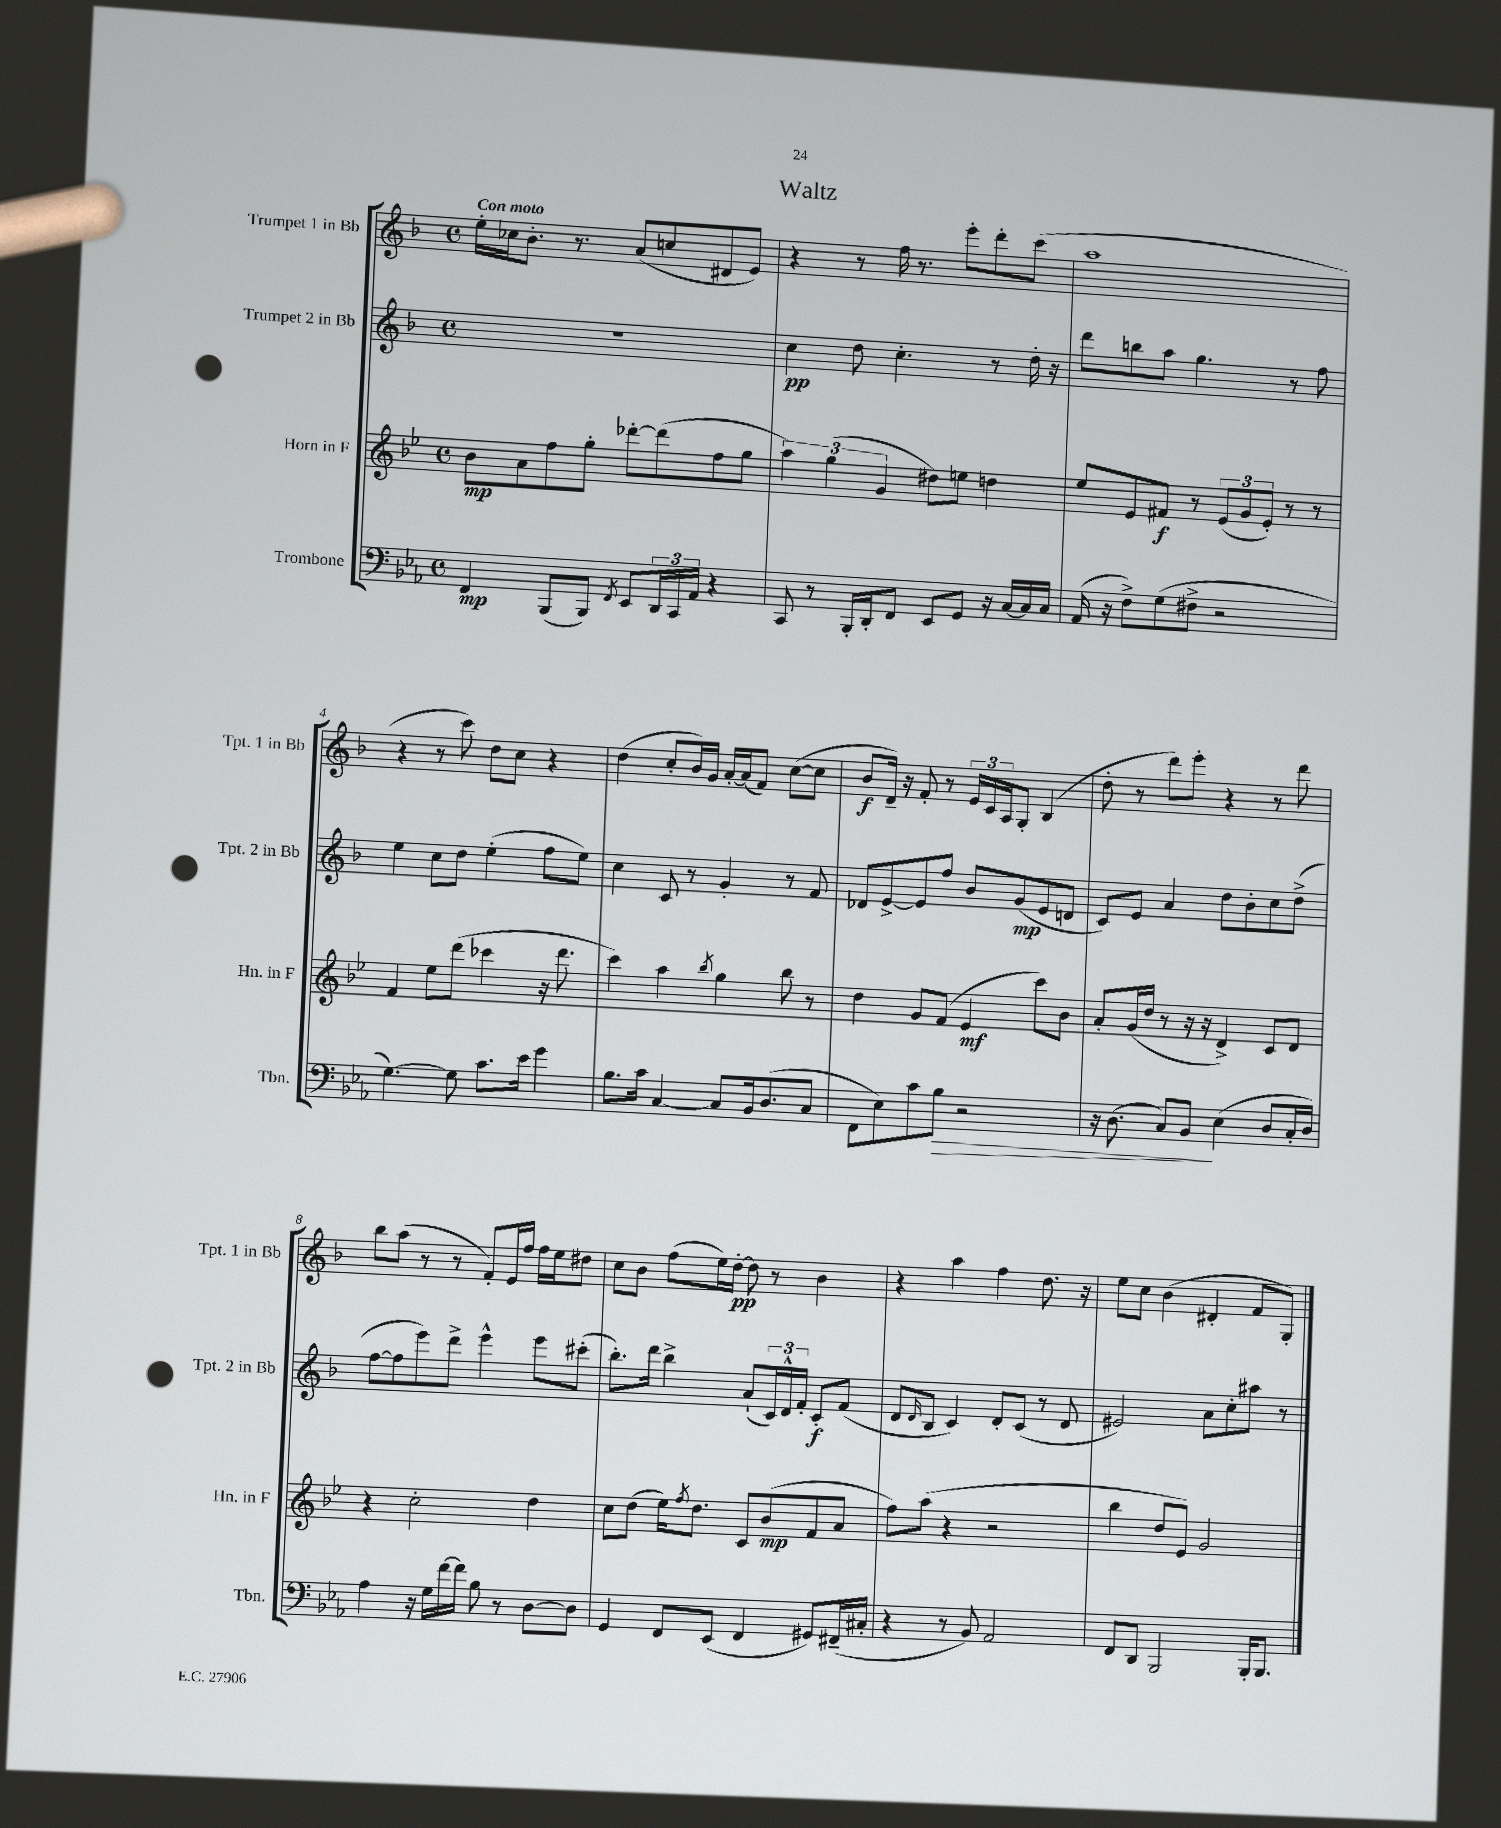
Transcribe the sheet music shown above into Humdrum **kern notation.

**kern	**kern	**kern	**kern
*staff4	*staff3	*staff2	*staff1
*clefF4	*clefG2	*clefG2	*clefG2
*k[b-e-a-]	*k[b-e-]	*k[b-]	*k[b-]
*M4/4	*M4/4	*M4/4	*M4/4
*met(c)	*met(c)	*met(c)	*met(c)
4FF/	8b-\L	1r	16ee'\LL
.	.	.	16cc-\J
.	8a\	.	8.b-'\J
(8BBB-/L	8ff\	.	.
.	.	.	8.r
8BBB-/J)	8gg'\J	.	.
8qFF/	.	.	.
8EE-/L	[8ddd-'\L	.	(8a/L
24DD/L	(8ddd-\]	.	8cc/
24CC/	.	.	.
24AA-/JJ	.	.	.
4r	8ff\	.	8d#/
.	8gg\J	.	8e/J)
=	=	=	=
8CC/	6aa\)	4cc\	4r
8r	.	.	.
.	(6gg\	.	.
16BBB-'/LL	.	8dd\	8r
16DD'/J	.	.	.
.	6g/	.	.
8FF/J	.	4.cc'\	16ff\
.	.	.	8.r
8EE-/L	8dd#\L)	.	.
8GG/J	8ee\J	.	8eee'\L
16r	4dd\	8r	8ddd'\
[16C/LL	.	.	.
16C/]	.	16dd'\	(8ccc\J
16C/JJ	.	16r	.
=	=	=	=
(16AA-/	8ee-/L	8ddd\L	1aa
16r	.	.	.
8F^\L)	8e-/	8bb\	.
(8G\	8f#/J	8aa\J	.
8F#^\J	8r	4.gg\	.
2r	(12e-/L	.	.
.	12g/	.	.
.	12e-'/J)	.	.
.	8r	8r	.
.	8r	8ff\	.
=	=	=	=
[4.G\)	4f/	4ee\	4r
.	8ee-\L	8cc\L	8r
8G\]	(8ddd\J	8dd\J	8ccc\)
8.c\L	4ccc-\	(4ee'\	8dd\L
.	.	.	8cc\J
16e-\Jk	.	.	.
4g\	16r	8ff\L	4r
.	8.ddd\	.	.
.	.	8ee\J)	.
=	=	=	=
8.B-\L	4ccc\)	4cc\	(4dd\
16c\Jk	.	.	.
[4C/	4aa\	8c/	8cc'/L
.	.	8r	16b-/L)
.	.	.	16g/JJ
.	8qbb-/	.	.
8C/]L	4gg\	4g'/	[16a'/LL
.	.	.	(16a/]J
16BB-/k	.	.	8f/J)
(8.D/	.	.	.
.	8bb-\	8r	([8cc\L
8C/J	8r	8f/	8cc\]J
=	=	=	=
8FF\L	4dd\	8d-/L	8b-/L
8E-\)	.	[8e^/	16d~/Jk)
.	.	.	16r
8c\	8g/L	8e/]	8f'/
8B-\J	(8f/J	8ff/J	8r
2r	4e-/	8b-/L	24e/LL
.	.	.	24c/
.	.	.	24A/J
.	.	(8g/	8G'/J
.	8ccc\L)	8e/	(4B-/
.	8b-\J	8d/J	.
=	=	=	=
16r	8a'/L	8c/L)	8dd'\
(8.D\	.	.	.
.	(16g/L	8e/J	8r
.	16dd/JJ	.	.
8C/L)	8r	4a/	8ddd\L)
8BB-/J	16r	.	8eee'\J
.	16r	.	.
(4E-\	4d^/)	8dd\L	4r
.	.	8b-'\	.
8D/L	8c/L	8cc\	8r
16C'/L	8d/J	(8dd^\J	8ddd\
16D/JJ)	.	.	.
=	=	=	=
4A-\	4r	[8ff\L	8bb-\L
.	.	8ff\]	(8aa\J
16r	2cc'\	8eee\)	8r
16G\LL	.	.	.
[16f\	.	8ddd^\J	8r
16f\]JJ	.	.	.
8B-\	.	4eee^^\	8f'/L)
8r	.	.	16e/L
.	.	.	16ff/JJ
[8D\L	4dd\	8eee\L	16ff\LL
.	.	.	16ee\J
8D\]J	.	(8ccc#'\J	8dd#\J
=	=	=	=
4GG/	8cc\L	8.bb-'\L)	8cc\L
.	(8dd\J	.	8b-\J
.	.	16ddd\Jk	.
8FF/L	16ee-\LK)	4bb-^\	(8ff\L
.	8qff/	.	.
.	8.dd\J	.	.
(8EE-/J	.	.	16ee\L)
.	.	.	[16dd'\JJ
4FF/	8c/L	(8a`/L	8dd\]
.	(8b-/	24c/L)	8r
.	.	24d^^/	.
.	.	24f'/JJ	.
8GG#/L)	8f/	8c'/L	4b-\
(16FF#~/L	8a/J	(8f/J	.
16C#'/JJ	.	.	.
=	=	=	=
4r	8ff\L)	8d/L	4r
.	.	16qqd/	.
.	(8aa\J	8B-/J	.
8r	4r	4c/)	4aa\
8BB-/)	.	.	.
2AA-/	2r	8d'/L	4ff\
.	.	(8c/J	.
.	.	8r	8.dd\
.	.	8d/	.
.	.	.	16r
=	=	=	=
8FF/L	4bb-\	2e#/)	8ee\L
8DD/J	.	.	8cc\J
2BBB-/	8dd/L	.	(4b-\
.	8e-/J)	.	.
.	2g/	8a\L	4d#'/
.	.	8cc'\	.
16BBB-'/LK	.	8aa#\J	8f/L
8.BBB-/J	.	.	.
.	.	8r	8G'/J)
==	==	==	==
*-	*-	*-	*-
